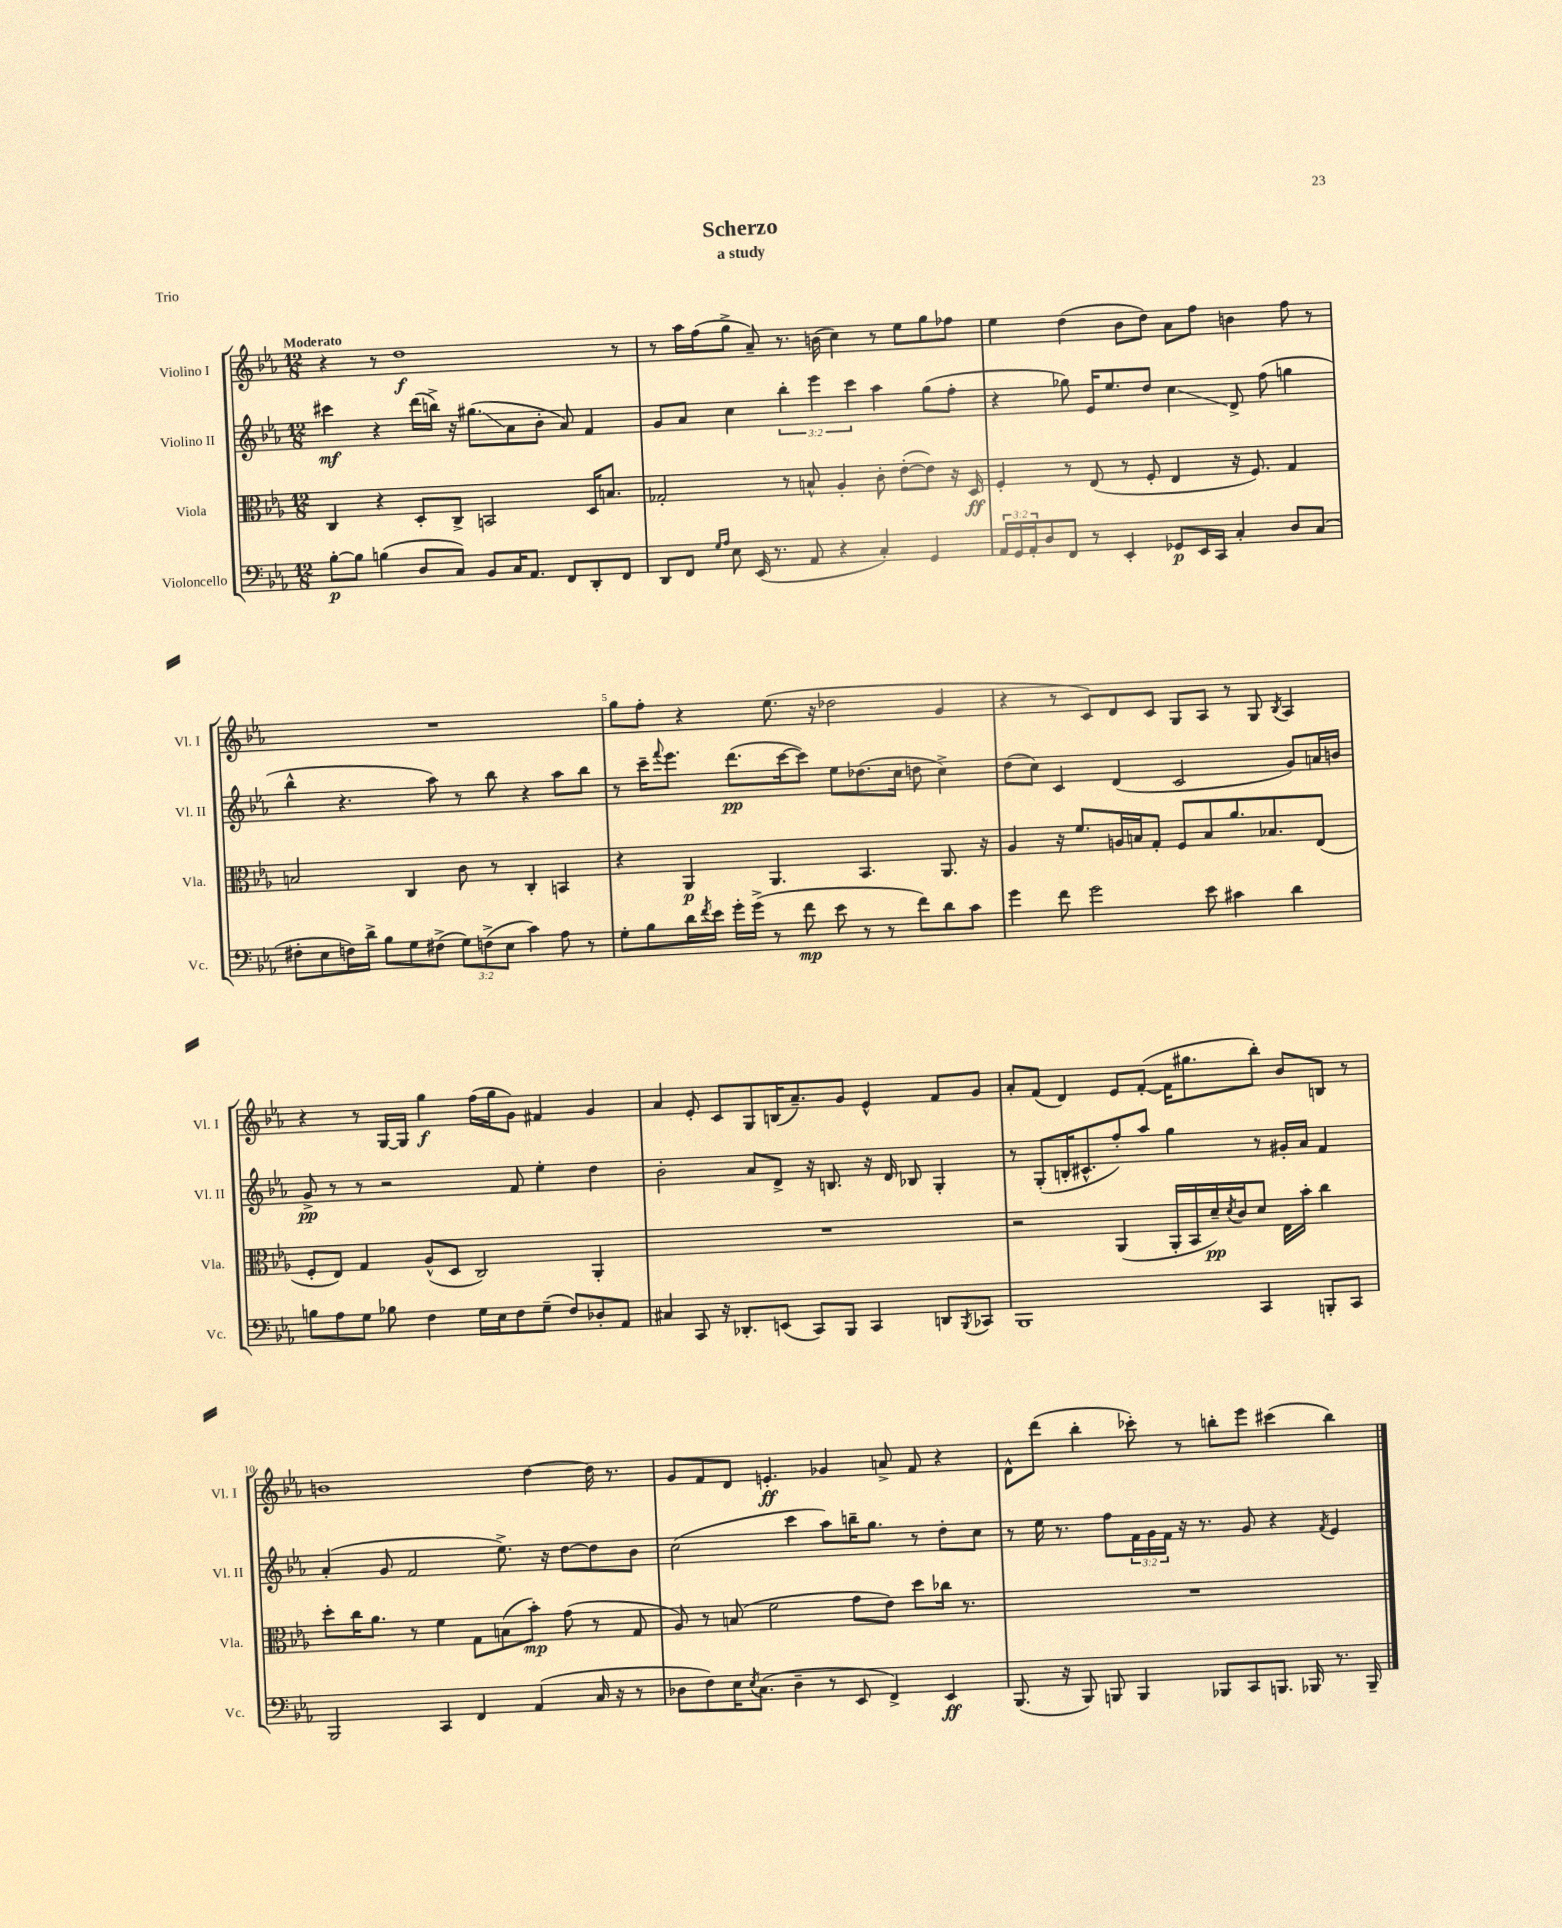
\header { title = "Scherzo" subtitle = "a study" piece = "Trio" }
<<
\new StaffGroup <<
\new Staff = "s0" \with { instrumentName = "Violino I" shortInstrumentName = "Vl. I" } {
    \clef treble \key ees \major \numericTimeSignature \time 12/8 \tempo "Moderato"
    r4 r8 d''1\f r8 |
    r8 aes''16 f''16( g''8-> aes'8--) r8. b'16( c''4) r8 ees''8 g''8 fes''8 |
    ees''4 d''4( bes'8 d''8) aes'8 f''8 b'4 f''8 r8 |
    R1. |
    g''8 f''8-. r4 ees''8.( r16 des''2 g'4 |
    r4 r8 c'8) d'8 c'8 g8 aes8 r8 g8 \acciaccatura { bes8 } aes4 |
    r4 r8 g16~ g16 g''4\f f''16( g''16 g'8) fis'4 g'4 |
    aes'4 ees'8-. c'8 g8 b16( aes'8.--) g'8 ees'4-^ f'8 g'8 |
    aes'8-. f'8( d'4) ees'8 f'8~-.( f'16 gis''8. bes''8-.) bes'8 b8 r8 |
    b'1 d''4~ d''16 r8. |
    g'8 f'8 d'8 e'4.-.\ff ges'4 a'8-> f'8 r4 |
    d'8-^ d'''8( bes''4-. ces'''8-.) r8 b''8-. ees'''8 cis'''4( b''4) \bar "|." |
}
\new Staff = "s1" \with { instrumentName = "Violino II" shortInstrumentName = "Vl. II" } {
    \clef treble \key ees \major \numericTimeSignature \time 12/8 \override Staff.TupletNumber.text = #tuplet-number::calc-fraction-text
    cis'''4\mf r4 d'''16( b''16->) r16 gis''8.\glissando( aes'8 bes'8-. aes'8) f'4 |
    g'8 aes'8 c''4 \tuplet 3/2 { bes''4-. ees'''4 c'''4 } aes''4 g''8( f''8-. |
    r4 ges''8) ees'16 ees''8. d''8 c''4\glissando d'8-> f''8( g''4 |
    bes''4-^ r4. aes''8) r8 bes''8 r4 aes''8 bes''8 |
    r8 c'''16-- \appoggiatura { f'''8 } ees'''8. d'''8.\pp( c'''16~ c'''8) ees''8 des''8.( c''16 d''8 c''4->) |
    d''8( c''8) c'4 d'4( c'2 g'8) a'16 b'16 |
    g'8->\pp r8 r8 r2 f'8 ees''4-. d''4 |
    bes'2-. aes'8 d'8-> r16 b8. r16 d'16 bes8 g4-. |
    r8 g8-.( b16-. cis'8.-^ f''8-.) aes''8 g''4 r8 gis'16-. aes'16 f'4 |
    aes'4-.( g'8 f'2 ees''8.->) r16 d''8~ d''8 bes'8 |
    c''2( c'''4 aes''8) b''16-- g''8. r8 d''8-. c''8 |
    r8 ees''16 r8. f''8 \tuplet 3/2 { f'16 g'16 f'16 } r16 r8. g'8 r4 \acciaccatura { f'8 } ees'4 \bar "|." |
}
\new Staff = "s2" \with { instrumentName = "Viola" shortInstrumentName = "Vla." } {
    \clef alto \key ees \major \numericTimeSignature \time 12/8
    c4 r4 d8-. c8-> b,2 d16 b8. |
    ges2-. r8 b8-^ aes4-. c'8-. ees'8~-.( ees'8) r16 d16\ff |
    f4-. r8 ees8( r8 f8-. ees4 r16 f8.) g4 |
    b2 c4 c'8 r8 c4-. b,4 |
    r4 aes,4\p aes,4. bes,4. aes,8. r16 |
    aes4 r16 f'8. a16 b16 g8-. f8 b8 aes'8. bes8. ees8( |
    f8-. ees8) g4 aes8-^( d8 c2) aes,4-. |
    R1. |
    r2 aes,4( aes,16-. bes,16 d'16--\pp) \acciaccatura { d'8 } c'16 d'8 ees16 bes'16-. c''4 |
    d''8-. c''16 aes'8. r8 f'4 g8 b8( bes'8-.\mp) g'8( r8 g8 |
    aes8) r8 b8( f'2 g'8 ees'8) d''8 ces''16 r8. |
    R1. \bar "|." |
}
\new Staff = "s3" \with { instrumentName = "Violoncello" shortInstrumentName = "Vc." } {
    \clef bass \key ees \major \numericTimeSignature \time 12/8 \override Staff.TupletNumber.text = #tuplet-number::calc-fraction-text
    bes8~-.\p bes8 b4( d8 c8) bes,8 c16 aes,8. f,8 d,8-. f,8 |
    d,8 f,8 \grace { g16 aes16 } ees8 ees,16( r8. aes,8 r4 c4-.) g,4 |
    \tuplet 3/2 { aes,16 g,16 aes,16-. } d8 f,8 r8 ees,4-. ges,8\p ees,16 c,16 c4-. d8 c8( |
    fis8-. ees8 f16) d'16-> bes8 g8 fis8->( \tuplet 3/2 { g8) f8->( ees8 } c'4) aes8 r8 |
    g8-. bes8 d'16 \acciaccatura { f'8 } ees'16 g'16-. g'16->( r8 f'8\mp ees'8 r8 r8 f'8) d'8 c'8 |
    g'4 f'8 g'2 ees'8 cis'4 d'4 |
    b8 aes8 g8 bes8 f4 g16 ees16 f8 g8--( f8) des8-. aes,8 |
    cis4 c,8 r16 des,8.-. e,8( c,8) bes,,8 c,4 d,8 \acciaccatura { bes,,8 } ces,8 |
    bes,,1 c,4 b,,8-. c,8 |
    bes,,2 c,4 f,4 aes,4( c16 r16 r8 |
    des8 f8) ees16 \acciaccatura { ees8 } c8.( des4-- r8 ees,8 f,4->) ees,4\ff |
    bes,,8.( r16 bes,,8) b,,8 b,,4 bes,,8 c,8 b,,8. bes,,16 r8. bes,,16-- \bar "|." |
}
>>
>>
\layout { \context { \Score \override BarNumber.break-visibility = ##(#f #t #t) barNumberVisibility = #(every-nth-bar-number-visible 5) } }
